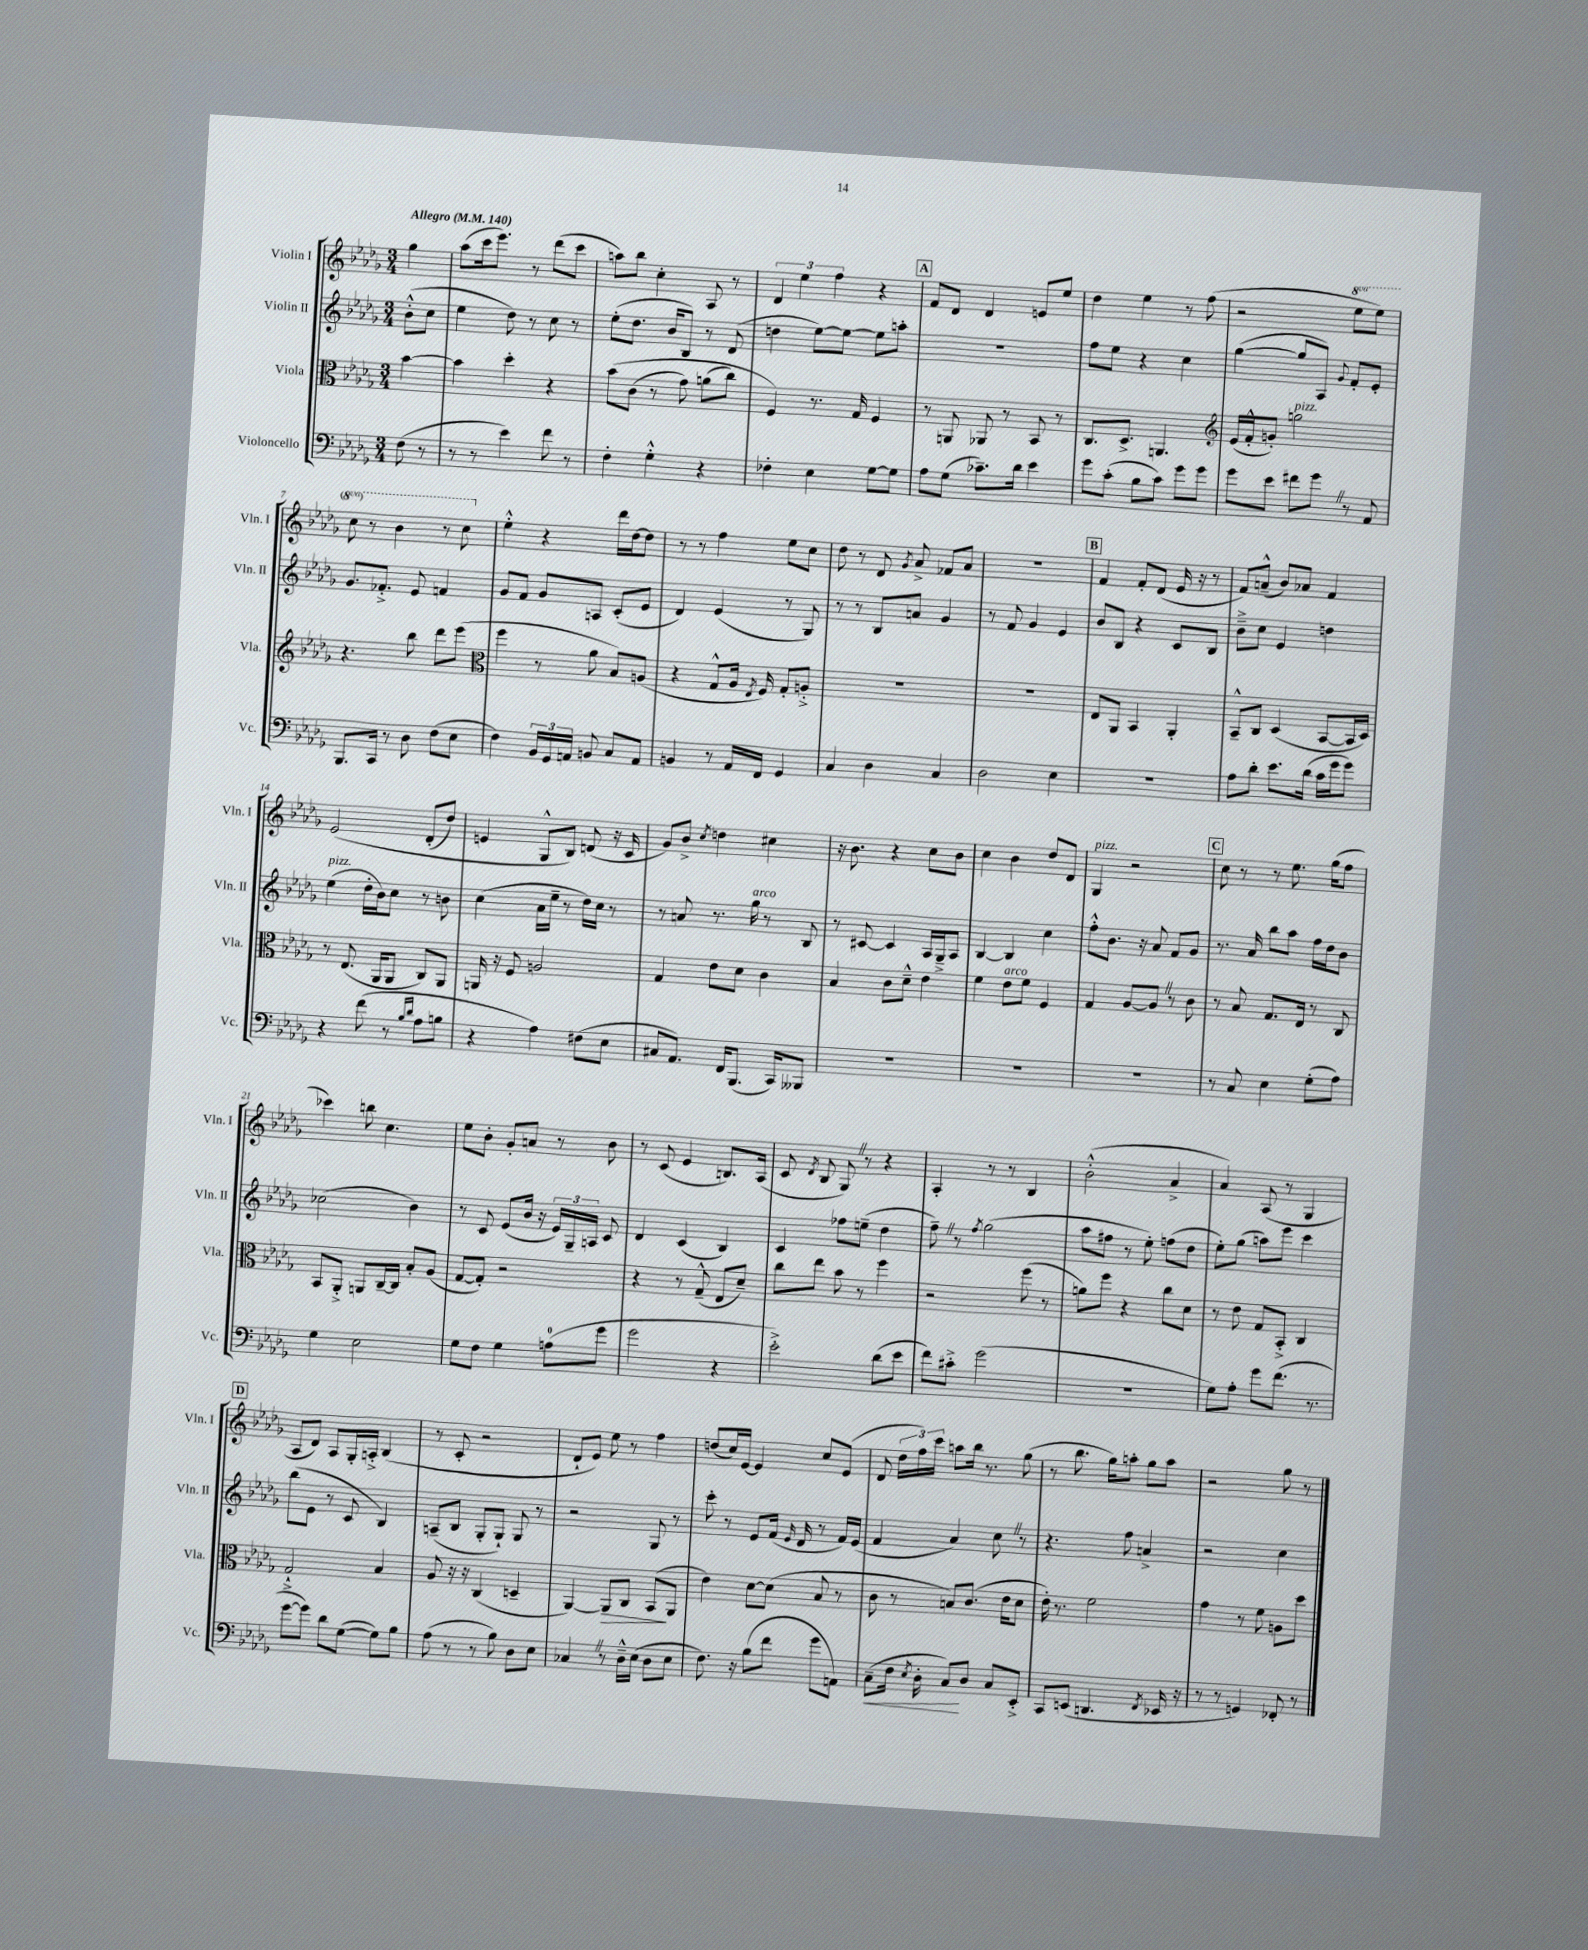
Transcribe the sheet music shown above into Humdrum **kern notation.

**kern	**kern	**kern	**kern
*staff4	*staff3	*staff2	*staff1
*clefF4	*clefC3	*clefG2	*clefG2
*k[b-e-a-d-g-]	*k[b-e-a-d-g-]	*k[b-e-a-d-g-]	*k[b-e-a-d-g-]
*M3/4	*M3/4	*M3/4	*M3/4
*MM140	*MM140	*MM140	*MM140
(8F	[4b-	(8b-'^^	4gg-
8r	.	8cc	.
=	=	=	=
8r	4b-]	4ee-	(8aa-
8r	.	.	16ccc
.	.	.	8.eee-)
4e-)	4dd-'	8dd-)	.
.	.	8r	8r
8f	4r	8cc	(8ddd-
8r	.	8r	8ccc
=	=	=	=
4F'	&(8b-	(8ee-'	8aa)
.	(8c	8.dd-	8bb-
4G-'^^	8r	.	4cc'
.	.	16b-	.
.	8g-)	8B-)	.
4r	(8a	8r	8A-
.	8cc)	(8d-	8r
=	=	=	=
4F-'	4F&)	4dd	6d-
.	.	.	6ee-
4E-	8.r	[8ee-)	.
.	.	.	6ff
.	.	8ee-_	.
.	16G-	.	.
[8G-	4F	8ee-]	4r
8G-]	.	8aa'	.
=	=	=	=
8A-	8r	2.r	8f
(8G-	8AA	.	8d-
8.c-~)	8AA-	.	4d-
.	8r	.	.
16d-	.	.	.
4e-	8BB-	.	8e
.	8r	.	8ee-
=	=	=	=
8g-	8.C	8ff	4dd-
(8c'	.	8ee-	.
.	8.D-^	.	.
8B-	.	4r	4ee-
8c)	4.AA	.	.
8g-	.	4cc	8r
8g-	.	.	(8ff
=	=	=	=
*	*clefG2	*	*
8g-	(16e-	([4gg-	2r
.	16f'^^	.	.
8e-	8g')	.	.
8f#	2gg	8gg-]	.
8g-	.	8A-)	.
.	.	8qqg-	.
8r	.	8f'	8eee-
8AA-	.	8e-'	8eee-)
=	=	=	=
8.BBB-	4.r	8.g-	8ccc
.	.	.	8r
16CC	.	8.f-'^	.
8r	.	.	4bb-
8D-	8bb-	8e-	.
(8F	8ddd-	4f	8r
8E-	(8eee-	.	8ccc
=	=	=	=
*	*clefC3	*	*
4F)	4ff	8g-	4ee-'^^
.	.	8f	.
24BB-	8r	8g-	4r
24GG-	.	.	.
24AA	.	.	.
8BB	8a-	8A	.
8C	8B-)	(8c'	16ddd-
.	.	.	[16dd-
8AA	(8A	8e-	8dd-]
=	=	=	=
4BB	4r	4d-)	8r
.	.	.	8r
8r	8G-^^	(4e-	4ff
16AA-	16A-	.	.
.	8qE-	.	.
16FF	16F)	.	.
4GG-	8G-'	8r	8ee-
.	8A'^	8G-)	8cc
=	=	=	=
4C	2.r	8r	8dd-
.	.	8r	8r
4D-	.	8B-	8d-
.	.	.	8qg-
.	.	8a	8a-^
4C	.	4g-	8f-
.	.	.	8a-
=	=	=	=
2D-	2.r	8r	2.r
.	.	8f	.
.	.	4g-	.
4E-	.	4e-	.
=	=	=	=
2.r	8E-	8b-	4f
.	8AA-	8B-	.
.	4BB-	4r	8f'
.	.	.	(8d-
.	4AA-'	8c	16e-
.	.	.	16r
.	.	8B-	8r
=	=	=	=
8A-	8BB-~^^	8b-~^	8f)
8d-'	8C	8cc	(8a~^^
8.e-	(4D-	4e-	8b-)
.	.	.	8a-
(16d-	.	.	.
16c	[8BB-	4dd	4f
16g-	.	.	.
8g-)	16BB-]	.	.
.	16D-)	.	.
=	=	=	=
4r	8r	(4ee-	&(2e-
.	(8.E-	.	.
(8f	.	16dd-'	.
.	16AA-	16b-)	.
8r	8AA-	8cc	.
16qqB-	.	.	.
16qqd-	.	.	.
8A-	8C)	8r	(8d-'
8B	8AA-	8b	8dd-)
=	=	=	=
4r	16AA	(4cc	4e
.	16r	.	.
.	8F	.	.
4A-)	2A	16a-	8G-^^
.	.	16ee-~	.
.	.	8r	8B-&)
(8F#	.	16dd-)	(8d
.	.	16cc	.
8E-	.	8r	16r
.	.	.	16c
=	=	=	=
8C#	4G-	8r	8g-)
8.AA-)	.	8a	8b-^
.	.	.	8qcc
.	8e-	8.r	4dd
16FF	.	.	.
(8.BBB-	8d-	.	.
.	.	16gg-	.
.	4c	8r	4cc#
16CC)	.	.	.
8BBB--	.	8B-	.
=	=	=	=
2.r	4B-	8r	16r
.	.	.	8.b-
.	.	[8c#	.
.	8c	4c#]	4r
.	8d-~^^	.	.
.	4e-	16A-	8cc
.	.	16G-~^	.
.	.	8A-	8b-
=	=	=	=
2.r	4f	[4B-	4cc
.	8e-	4B-]	4b-
.	8f	.	.
.	4F	4cc	8dd-
.	.	.	8d-
=	=	=	=
2.r	4G-	8ff'^^	4G-
.	.	8.b-	.
.	[8A-	.	2r
.	.	16r	.
.	8A-]	8a-	.
.	8r	8f	.
.	8c	8g-	.
=	=	=	=
8r	8r	8.r	8cc
8C	8B-	.	8r
.	.	16a-	.
4E-	8.G-	8bb-	8r
.	.	8aa-	8.ee-
.	16E-	.	.
(8G-'	8r	16ff	.
.	.	16dd-	(16gg-
8A-)	8C	8b-	8ff
=	=	=	=
4G-	8BB-	(2cc-	4ccc-)
.	8AA-'^	.	.
2E-	8AA	.	8bb
.	[16C~	.	4.cc
.	16C]	.	.
.	8B-'	4b-)	.
.	(8A-	.	.
=	=	=	=
8G-	[8G-	8r	8ee-
8F	8G-'])	8c	8b-'
4G-	2r	(8e-	8g-'
.	.	16b-	8a
.	.	16r	.
(8A	.	24e-)	8r
.	.	24G-~	.
.	.	24A	.
8g-	.	8c	8b-
=	=	=	=
2g-	4r	4d-	8r
.	.	.	(8c
.	8r	(4c	4e-
.	(8G-~^^	.	.
4r	8E-	4B-)	8.B)
.	8d-~)	.	.
.	.	.	(16A-
=	=	=	=
2e-'^)	8cc	4c	8c
.	.	.	8qd-
.	8ee-	.	8B-
.	8b-	8ff-	8G-)
.	8r	(8ee~	8r
(8d-	4ff	4dd-	4r
8e-	.	.	.
=	=	=	=
8f)	2r	8ff~)	4A-'
8c#'^	.	8r	.
.	.	8qff	.
(2g-	.	(2gg-	8r
.	.	.	8r
.	(8ff	.	4B-
.	8r	.	.
=	=	=	=
2.r	8a)	8aa-	(2b-'^^
.	8ff	8ff#	.
.	4r	8r	.
.	.	8ee-')	.
.	8cc	(8ff	4a-^
.	8d-	8dd-	.
=	=	=	=
8G-)	8r	8ee-')	4a-)
8A-'	8e-	(8gg-	.
8g-	8G-	8aa)	(8A-
(8.f	8BB-'^	8eee-	8r
.	4C	4ccc	4G-
8.r	.	.	.
=	=	=	=
[8g-	2G-`^	(8bb-	8A-
8g-])	.	8e-	8d-)
8d-	.	8r	8A-
([8G-	.	8c	16G-'
.	.	.	16A'^
8G-])	4B-	4B-)	(4B-
8B-	.	.	.
=	=	=	=
(8A-	8A-	(8A~	8r
8r	16r	8B-	8c'
.	16r	.	.
8r	(4C	8G-'	2r
8B-)	.	8G-`)	.
8D-	4D~	8G-	.
8E-	.	8r	.
=	=	=	=
4C-	[4AA-)	2r	8d-`
.	.	.	8e-)
8r	8AA-]	.	8ee-
16D-~^^	8C	.	8r
(16E-	.	.	.
8D-	(8BB-	8G-	4ff
8E-	8AA-	8r	.
=	=	=	=
8.F)	4e-)	8ccc'	(8dd
.	.	8r	16cc)
16r	.	.	[16e-
(8B-	[8d-	8e-	4e-]
8f	(8d-]	(16f	.
.	.	16qqe-	.
.	.	16d-	.
8g-	8B-	8r	8cc
8AA)	8r	16f)	(8e-
.	.	(16e-	.
=	=	=	=
(8C~	8c	4f	8d-
16F	8r	.	24dd-
.	.	.	24ff)
8qE-	.	.	.
16D-'	.	.	.
.	.	.	24ccc
8C)	8B)	4a-)	8aa
8D-	(8.c	.	16bb-
.	.	.	8.r
8C	.	8cc	.
.	16e-	.	.
8EE-'^	8d-	8r	(8gg-
=	=	=	=
8CC	16e-')	4.r	8r
.	8.r	.	.
(8EE	.	.	8.bb-
4.DD	2f	.	.
.	.	.	16gg-)
.	.	8ff	8aa'
.	.	4a^	8gg-
8qFF	.	.	.
16EE-	.	.	8aa
16r	.	.	.
=	=	=	=
8r	4g-	2r	2r
8r	.	.	.
4GG)	8r	.	.
.	8f	.	.
8FF-'	8A	4cc	8gg-
8r	8dd-	.	8r
==	==	==	==
*-	*-	*-	*-
